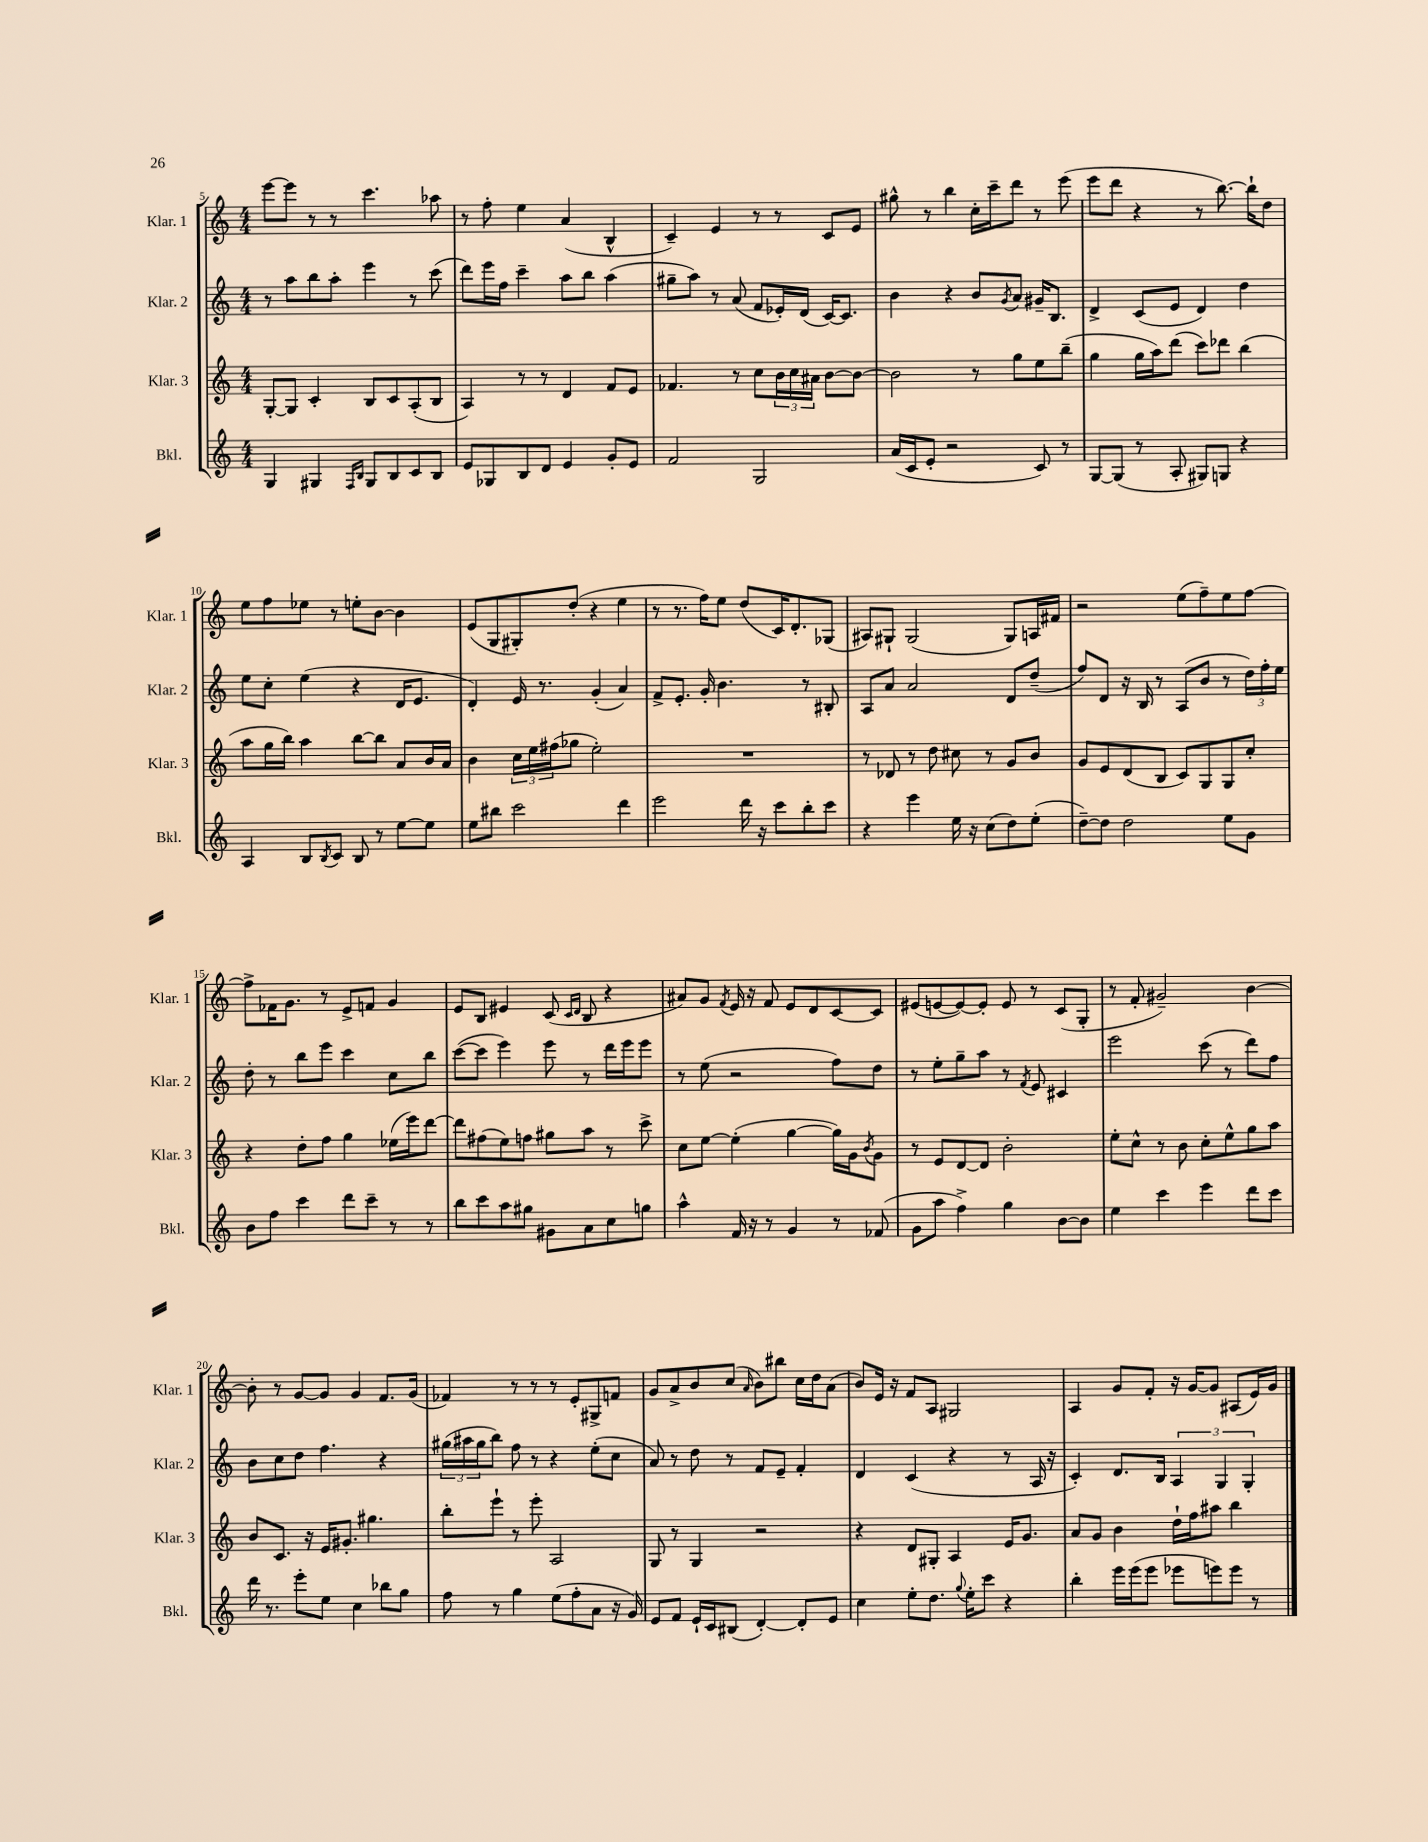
<<
\new StaffGroup <<
\new Staff = "s0" \with { instrumentName = "Klar. 1" shortInstrumentName = "Klar. 1" } {
    \clef treble \key c \major \numericTimeSignature \time 4/4
    e'''8~ e'''8 r8 r8 c'''4. aes''8 |
    r8 f''8-. e''4 a'4( b4-^ |
    c'4--) e'4 r8 r8 c'8 e'8 |
    gis''8-^ r8 b''4 c''16-. c'''16-- d'''8 r8 e'''8( |
    e'''8 d'''8 r4 r8 b''8.~) b''16-! d''8 |
    e''8 f''8 ees''8 r8 e''8-. b'8~ b'4 |
    e'8( g8 gis8-.) d''8-.( r4 e''4 |
    r8 r8. f''16) e''8 d''8( c'16) d'8.-. ges8( |
    ais8) gis8-! gis2( gis8) a16 fis'16 |
    r2 e''8( f''8--) e''8 f''8~ |
    f''8-> fes'16 g'8. r8 e'8-> f'8 g'4 |
    e'8 b8 eis'4 c'8( \grace { c'16 d'16 } b8 r4 |
    ais'8) g'8 \acciaccatura { f'8 } e'16 r16 f'8 e'8 d'8 c'8~ c'8 |
    eis'8( e'8~ e'8~) e'8-. e'8 r8 c'8( g8-. |
    r8 f'8-. gis'2--) b'4~ |
    b'8-. r8 g'8~ g'8 g'4 f'8. g'16( |
    fes'4) r8 r8 r8 e'8-. gis8-> f'8 |
    g'8 a'8-> b'8 c''8( \grace { a'16 } b'8) bis''8 c''16 d''16 a'8( |
    b'8) e'16 r16 f'8 a8 gis2 |
    a4 g'8 f'8-. r16 g'16~ g'8 ais8( e'16) g'16 \bar "|." |
}
\new Staff = "s1" \with { instrumentName = "Klar. 2" shortInstrumentName = "Klar. 2" } {
    \clef treble \key c \major \numericTimeSignature \time 4/4
    r8 a''8 b''8 a''8-. e'''4 r8 c'''8( |
    d'''8) e'''16 f''16 c'''4-- a''8 b''8 a''4( |
    gis''8-- a''8) r8 a'8( f'8 ees'16-.) d'16( c'16~) c'8. |
    b'4 r4 b'8 \acciaccatura { g'8 } a'8 gis'16-- b8. |
    d'4-> c'8( e'8 d'4) d''4 |
    e''8 c''8-. e''4( r4 d'16 e'8. |
    d'4-.) e'16 r8. g'4-.( a'4) |
    f'8-> e'8.-. g'16-. b'4. r8 bis8-. |
    a8 a'8 a'2 d'8 d''8--( |
    f''8) d'8 r16 b16 r8 a8( b'8 r8 \tuplet 3/2 { d''16) f''16-. e''16 } |
    d''8-. r8 b''8 e'''8 c'''4 c''8 b''8 |
    c'''8~( c'''8 e'''4) e'''8 r8 d'''16 e'''16 e'''8 |
    r8 e''8( r2 f''8) d''8 |
    r8 e''8-. g''8-- a''8 r8 \acciaccatura { f'8 } e'8 cis'4 |
    e'''2 c'''8( r8 d'''8) f''8 |
    b'8 c''8 d''8 f''4. r4 |
    \tuplet 3/2 { gis''16( ais''16 gis''16 } b''8) f''8 r8 r4 e''8-.( c''8 |
    a'8) r8 d''8 r8 f'8 e'8-- f'4-. |
    d'4 c'4( r4 r8 a16 r16 |
    c'4-.) d'8. b16 \tuplet 3/2 { a4 g4 g4-. } \bar "|." |
}
\new Staff = "s2" \with { instrumentName = "Klar. 3" shortInstrumentName = "Klar. 3" } {
    \clef treble \key c \major \numericTimeSignature \time 4/4
    g8~-. g8 c'4-. b8 c'8 a8-.( b8 |
    a4) r8 r8 d'4 f'8 e'8 |
    fes'4. r8 c''8 \tuplet 3/2 { b'16 c''16 ais'16 } b'8~ b'8~ |
    b'2 r8 g''8 e''8 b''8--( |
    g''4 g''16 a''16) d'''8( c'''8) des'''8 b''4( |
    a''8 g''16 b''16) a''4 b''8~ b''8 a'8 b'16 a'16 |
    b'4 \tuplet 3/2 { c''16 e''16 fis''16( } ges''8 e''2-.) |
    R1 |
    r8 des'8 r8 d''8 cis''8 r8 g'8 b'8 |
    g'8 e'8 d'8( b8 c'8) g8 g8 c''8-. |
    r4 d''8-. f''8 g''4 ees''16( e'''16) d'''8~ |
    d'''8 fis''8( e''8) f''8 gis''8 a''8 r8 c'''8-> |
    c''8 e''8~ e''4-.( g''4~ g''16) g'16 \acciaccatura { b'8 } g'8 |
    r8 e'8 d'8~ d'8 b'2-. |
    e''8-. c''8-^ r8 b'8 c''8-. e''8-^ g''8 a''8 |
    b'8 c'8. r16 e'16 gis'8.-. gis''4. |
    b''8-. e'''8-! r8 e'''8-. a2 |
    g8 r8 g4 r2 |
    r4 d'8 gis8-. a4 e'16 g'8. |
    a'8 g'8 b'4 d''16-! f''16 ais''8 b''4 \bar "|." |
}
\new Staff = "s3" \with { instrumentName = "Bkl." shortInstrumentName = "Bkl." } {
    \clef treble \key c \major \numericTimeSignature \time 4/4
    g4 gis4 \grace { f16 b16 } gis8 b8 c'8 b8 |
    e'8 ges8 b8 d'8 e'4 g'8-. e'8 |
    f'2 g2 |
    a'16( c'16 e'8-. r2 c'8) r8 |
    g8~ g8( r8 a8-. gis8) g8 r4 |
    a4 b8 \acciaccatura { b8 } c'8 b8 r8 e''8~ e''8 |
    e''8 bis''8 c'''2 d'''4 |
    e'''2 d'''16 r16 c'''8 b''8-. c'''8 |
    r4 e'''4 e''16 r16 c''8( d''8) e''8-.( |
    d''8~--) d''8 d''2 e''8 g'8 |
    b'8 f''8 c'''4 d'''8 c'''8-- r8 r8 |
    b''8 c'''8 a''8 gis''8 gis'8 a'8 c''8 g''8 |
    a''4-^ f'16 r16 r8 g'4 r8 fes'8( |
    g'8 a''8 f''4->) g''4 b'8~ b'8 |
    e''4 c'''4 e'''4 d'''8 c'''8 |
    d'''16 r8. e'''8-. e''8 c''4 bes''8 g''8 |
    f''8 r8 g''4 e''8( f''8-. a'8 r16 g'16) |
    e'8 f'8 e'16-! c'16 bis8( d'4~-.) d'8-. e'8 |
    c''4 e''8-. d''8. \appoggiatura { g''8 } e''16-. c'''8 r4 |
    b''4-. e'''16 e'''16( e'''8 ees'''8 e'''8) e'''8 r8 \bar "|." |
}
>>
>>
\layout { \context { \Score currentBarNumber = #5 } }
